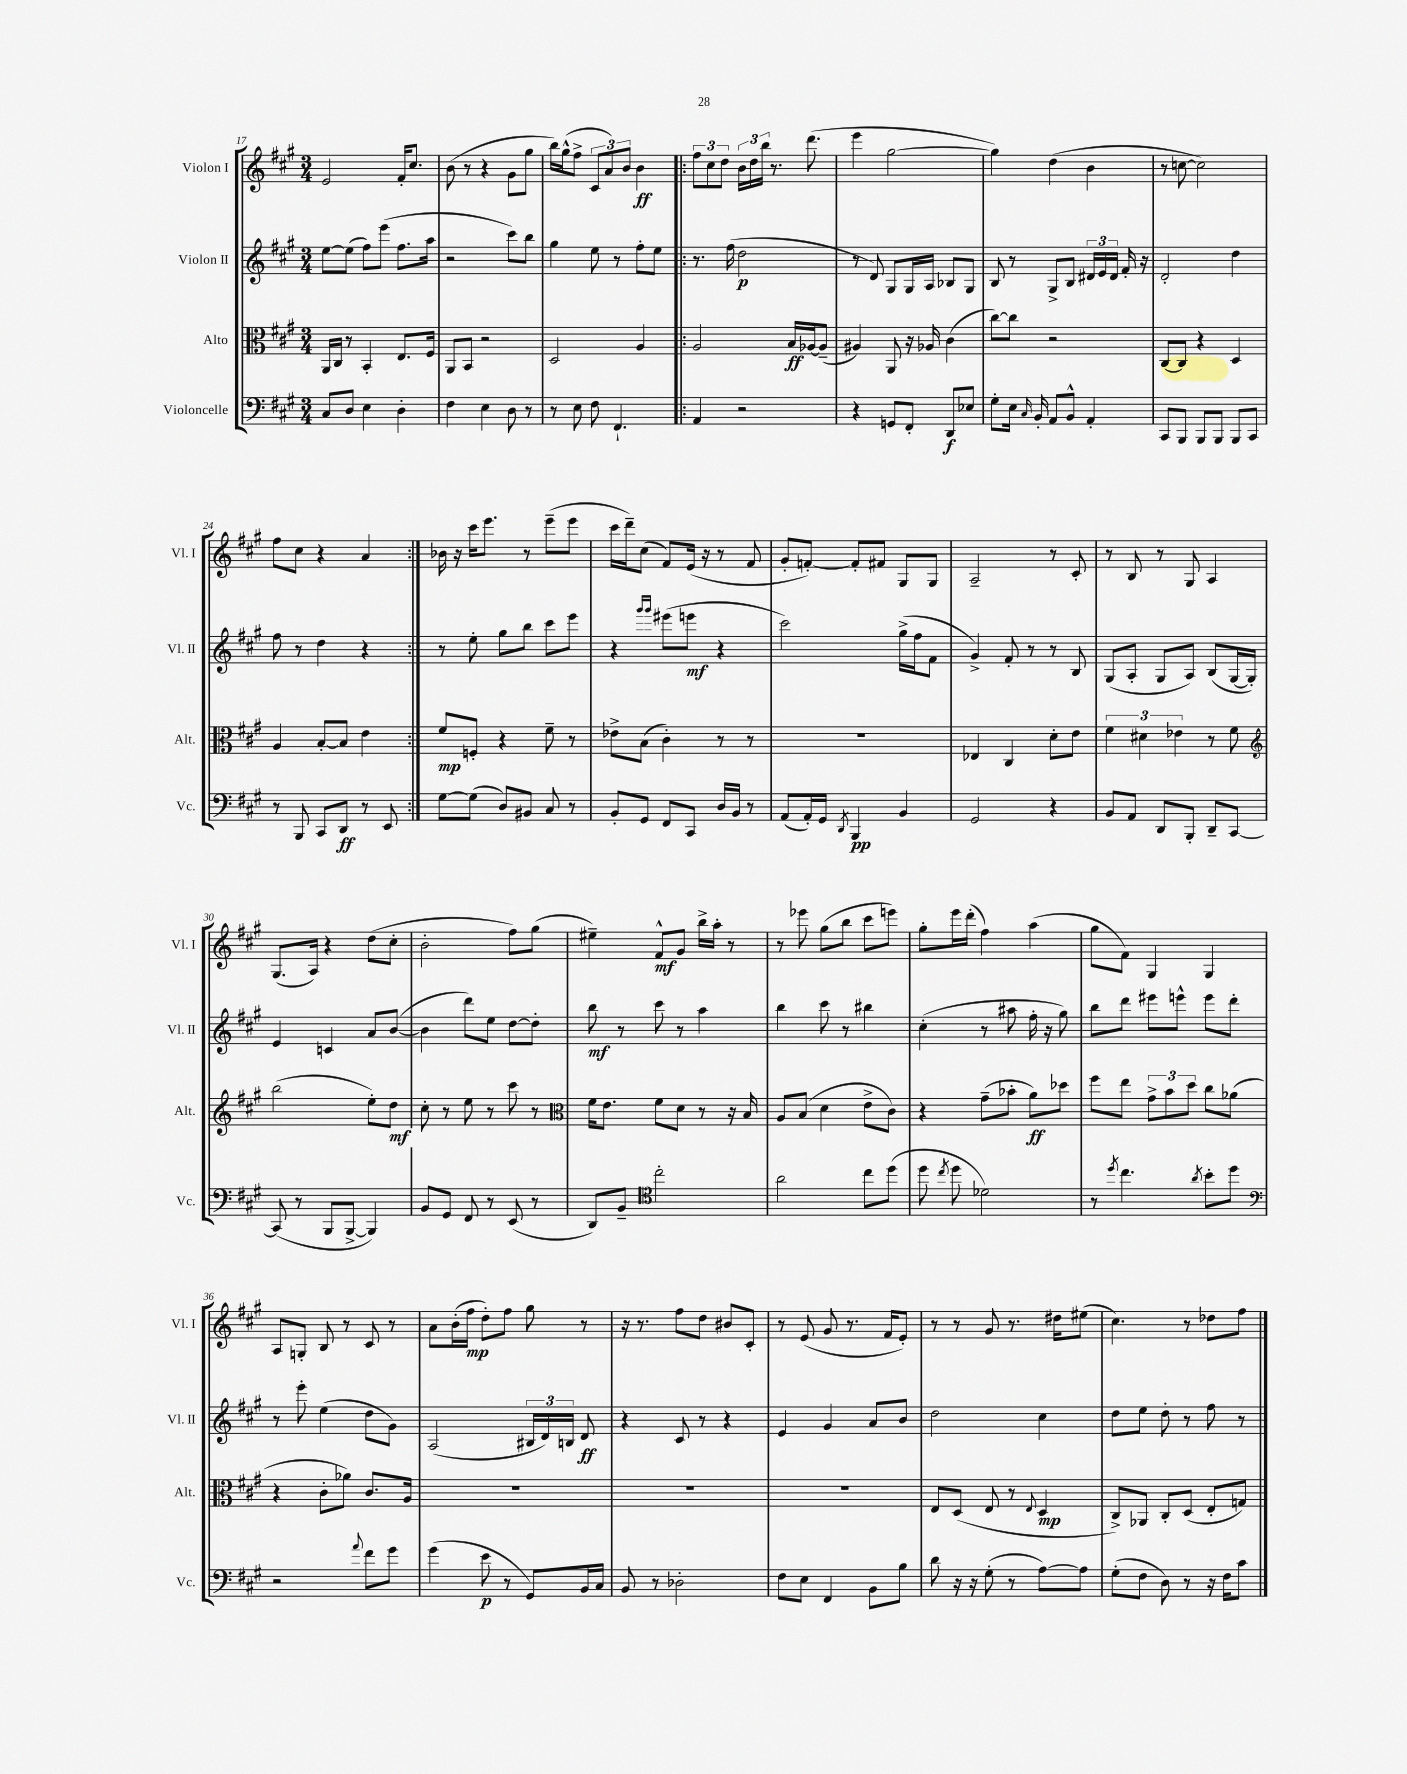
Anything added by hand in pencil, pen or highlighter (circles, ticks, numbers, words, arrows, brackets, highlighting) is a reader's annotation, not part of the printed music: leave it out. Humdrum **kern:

**kern	**kern	**kern	**kern
*staff4	*staff3	*staff2	*staff1
*clefF4	*clefC3	*clefG2	*clefG2
*k[f#c#g#]	*k[f#c#g#]	*k[f#c#g#]	*k[f#c#g#]
*M3/4	*M3/4	*M3/4	*M3/4
8C#/L	16AA/LL	[8ee\L	2e/
.	16C#/JJ	.	.
8D/J	8r	(8ee\]J	.
4E\	4BB'/	8ff#\L)	.
.	.	(8eee\J	.
4D'\	8.E/L	8.ff#\L	16f#'/LK
.	.	.	8.cc#/J
.	16F#/Jk	16aa\Jk	.
=	=	=	=
4F#\	8AA/L	2r	(8b\
.	8BB/J	.	8r
4E\	2r	.	4r
8D\	.	8ccc#\L)	8g#\L
8r	.	8bb\J	8gg#\J
=	=	=	=
8r	2D/	4gg#\	16bb\LL)
.	.	.	(16gg#^^\J
8E\	.	.	8ff#^\J
8F#\	.	8ee\	12c#/L
.	.	.	12a/)
4.FF#`/	.	8r	.
.	.	.	12b/J
.	4A/	8ff#'\L	4b\
.	.	8ee\J	.
=!|:	=!|:	=!|:	=!|:
4AA/	2A/	8.r	12ff#\L
.	.	.	12cc#\
.	.	.	12dd\J
.	.	(16ff#\	.
2r	.	2dd\	24b\LL
.	.	.	24dd\
.	.	.	24bb\JJ
.	.	.	8.r
.	16B/LL	.	.
.	[16A-/J	.	(8.ddd\
.	(8A-~/]J	.	.
=	=	=	=
4r	4A#/)	8r	4eee\
.	.	8d/)	.
8GG/L	8AA/	8G#/L	[2gg#\
8FF#'/J	16r	16G#/L	.
.	16A-/	16A/JJ	.
8DD/L	(4c#\	8B-/L	.
8E-/J	.	8G#/J	.
=	=	=	=
8G#'\L	[8cc#\L)	8B/	4gg#\])
16E\Jk	8cc#\]J	8r	.
16qqC#/	.	.	.
16BB'/	.	.	.
8AA/L	2r	8G#^/L	(4dd\
8BB^^/J	.	8B/J	.
4AA'/	.	24d#/LL	4b\
.	.	24e/	.
.	.	24d#/JJ	.
.	.	16f#'/	.
.	.	16r	.
=	=	=	=
8CC#/L	[8C#/L	2d'/	8r
8BBB/J	8C#/]J	.	[8cc\
8BBB/L	4r	.	2cc\])
8BBB/J	.	.	.
8BBB/L	4D/	4dd\	.
8CC#/J	.	.	.
=	=	=	=
8r	4A/	8ff#\	8ff#\L
8BBB/	.	8r	8cc#\J
8CC#/L	[8B'/L	4dd\	4r
8DD/J	8B/]J	.	.
8r	4e\	4r	4a/
8EE/	.	.	.
=:|!	=:|!	=:|!	=:|!
[8G#\L	8f#/L	8r	16b-\
.	.	.	16r
(8G#\]J	8F'/J	8ee'\	16ccc#\LK
.	.	.	8.eee\J
8D/L)	4r	8gg#\L	.
8BB#/J	.	8bb\J	8r
8C#/	8f#~\	8ccc#\L	(8eee~\L
8r	8r	8eee\J	8eee\J
=	=	=	=
8BB'/L	8e-^\L	4r	16ccc#\LL
.	.	.	16ddd~\J)
8GG#/J	(8B\J	.	(8cc#\J
.	.	16qqggg#/LL	.
.	.	16qqggg#/JJ	.
8FF#/L	4c#'\)	(8eee#\L	8f#/L)
8CC#/J	.	8eee\J	(16e/Jk
.	.	.	16r
16D/LL	8r	4r	8r
16BB/JJ	.	.	.
8r	8r	.	8f#/
=	=	=	=
(8AA/L	2.r	2ccc#\)	8g#'/L
16AA'/L)	.	.	[8f'/J)
16GG#/JJ	.	.	.
8qDD/	.	.	.
4BBB/	.	.	8f'/]L
.	.	.	8f#/J
4BB/	.	(16gg#^\LL	8G#/L
.	.	16ff#\J	.
.	.	8f#\J	8G#/J
=	=	=	=
2GG#/	4E-/	4g#^/)	2A~/
.	4C#/	8f#'/	.
.	.	8r	.
4r	8d'\L	8r	8r
.	8e\J	8B/	8c#'/
=	=	=	=
8BB/L	6f#\	(8G#/L	8r
8AA/J	.	8A'/J	8B/
.	6d#\	.	.
8DD/L	.	8G#/L	8r
.	6e-\	.	.
8BBB'/J	.	8A/J)	8G#/
8DD~/L	8r	(8B/L	4A/
[8CC#/J	8f#\	[16G#/L	.
.	.	16G#'/]JJ)	.
=	=	=	=
*	*clefG2	*	*
(8CC#/]	(2bb\	4e/	(8.G#/L
8r	.	.	.
.	.	.	16A/Jk)
8BBB/L	.	4c/	4r
[8BBB^/J	.	.	.
4BBB/])	8ee'\L)	8a/L	(8dd\L
.	8dd\J	([8b/J	8cc#'\J
=	=	=	=
8BB/L	8cc#'\	4b\]	2b'\
8GG#/J	8r	.	.
8FF#/	8ee\	8ddd\L)	.
8r	8r	8ee\J	.
(8EE/	8ccc#\	[8dd\L	8ff#\L)
8r	8r	8dd'\]J	(8gg#\J
=	=	=	=
*	*clefC3	*	*
8DD/L)	16f#\LK	8bb\	4ee#~\)
.	8.e\J	.	.
8BB~/J	.	8r	.
*clefC4	*	*	*
2cc#'\	8f#\L	8ccc#\	8f#^^/L
.	8d\J	8r	8g#/J
.	8r	4aa\	16bb^\LL
.	.	.	16aa'\JJ
.	16r	.	8r
.	16B/	.	.
=	=	=	=
2a\	8A/L	4bb\	8r
.	(8B/J	.	8eee-\
.	4d\	8ccc#\	(8gg#\L
.	.	8r	8bb\J
8cc#\L	8e^\L	4bb#\	8ccc#\L
(8dd\J	8c#\J)	.	8eee\J)
=	=	=	=
8dd\	4r	(4cc#'\	8gg#'\L
8qcc#/	.	.	.
8dd\	.	.	16eee\L
.	.	.	(16ddd'\JJ
2d-\)	(8g#~\L	8r	4ff#\)
.	8b-'\J	8aa#\	.
.	8a\L)	16ff#'\	(4aa\
.	.	16r	.
.	8dd-\J	8gg#\)	.
=	=	=	=
8r	8ff#\L	8bb\L	8gg#\L
8qdd/	.	.	.
4.cc#\	8ee\J	8ddd\J	8f#\J)
.	12g#^\L	8eee#\L	4G#/
.	12b\	.	.
.	.	8eee^^\J	.
.	12dd\J	.	.
8qa/	.	.	.
8b'\L	8cc#\L	8eee\L	4G#/
8dd\J	(8a-\J	8ddd'\J	.
=	=	=	=
*clefF4	*	*	*
2r	4r	8r	8A/L
.	.	8eee'\	8G'/J
.	8c#'\L	(4ee\	8B/
.	8a-\J)	.	8r
8qqa/	.	.	.
8f#\L	8.c#/L	8dd\L	8c#/
8g#\J	.	8g#\J)	8r
.	16A/Jk	.	.
=	=	=	=
(4g#\	2.r	(2A/	8a\L
.	.	.	(16b'\L
.	.	.	16ff#\JJ
8e\	.	.	8dd'\L)
8r	.	.	8ff#\J
8GG#/L)	.	24B#/LL	8gg#\
.	.	24d/)	.
.	.	24B/JJ	.
16BB/L	.	8d/	8r
16C#/JJ	.	.	.
=	=	=	=
8BB/	2.r	4r	16r
.	.	.	8.r
8r	.	.	.
2D-'\	.	8c#/	8ff#\L
.	.	8r	8dd\J
.	.	4r	8b#/L
.	.	.	8c#'/J
=	=	=	=
8F#\L	2.r	4e/	8r
8E\J	.	.	(8e/
4FF#/	.	4g#/	8g#/
.	.	.	8.r
8BB\L	.	8a/L	.
.	.	.	16f#/LK
8B\J	.	8b/J	8e'/J)
=	=	=	=
8d\	8E/L	2dd\	8r
16r	(8D/J	.	8r
16r	.	.	.
(8G#'\	8E/	.	8g#/
8r	8r	.	8.r
.	8qqE/	.	.
[8A\L)	4D/	4cc#\	.
.	.	.	16dd#\LK
8A\]J	.	.	(8ee#\J
=	=	=	=
(8G#'\L	8C#^/L)	8dd\L	4.cc#\)
8F#\J	8AA-/J	8ee\J	.
8D\)	8C#'/L	8dd'\	.
8r	(8D/J	8r	8r
16r	8E'/L	8ff#\	8dd-\L
16F#\LK	.	.	.
8c#\J	8G/J)	8r	8ff#\J
==	==	==	==
*-	*-	*-	*-
